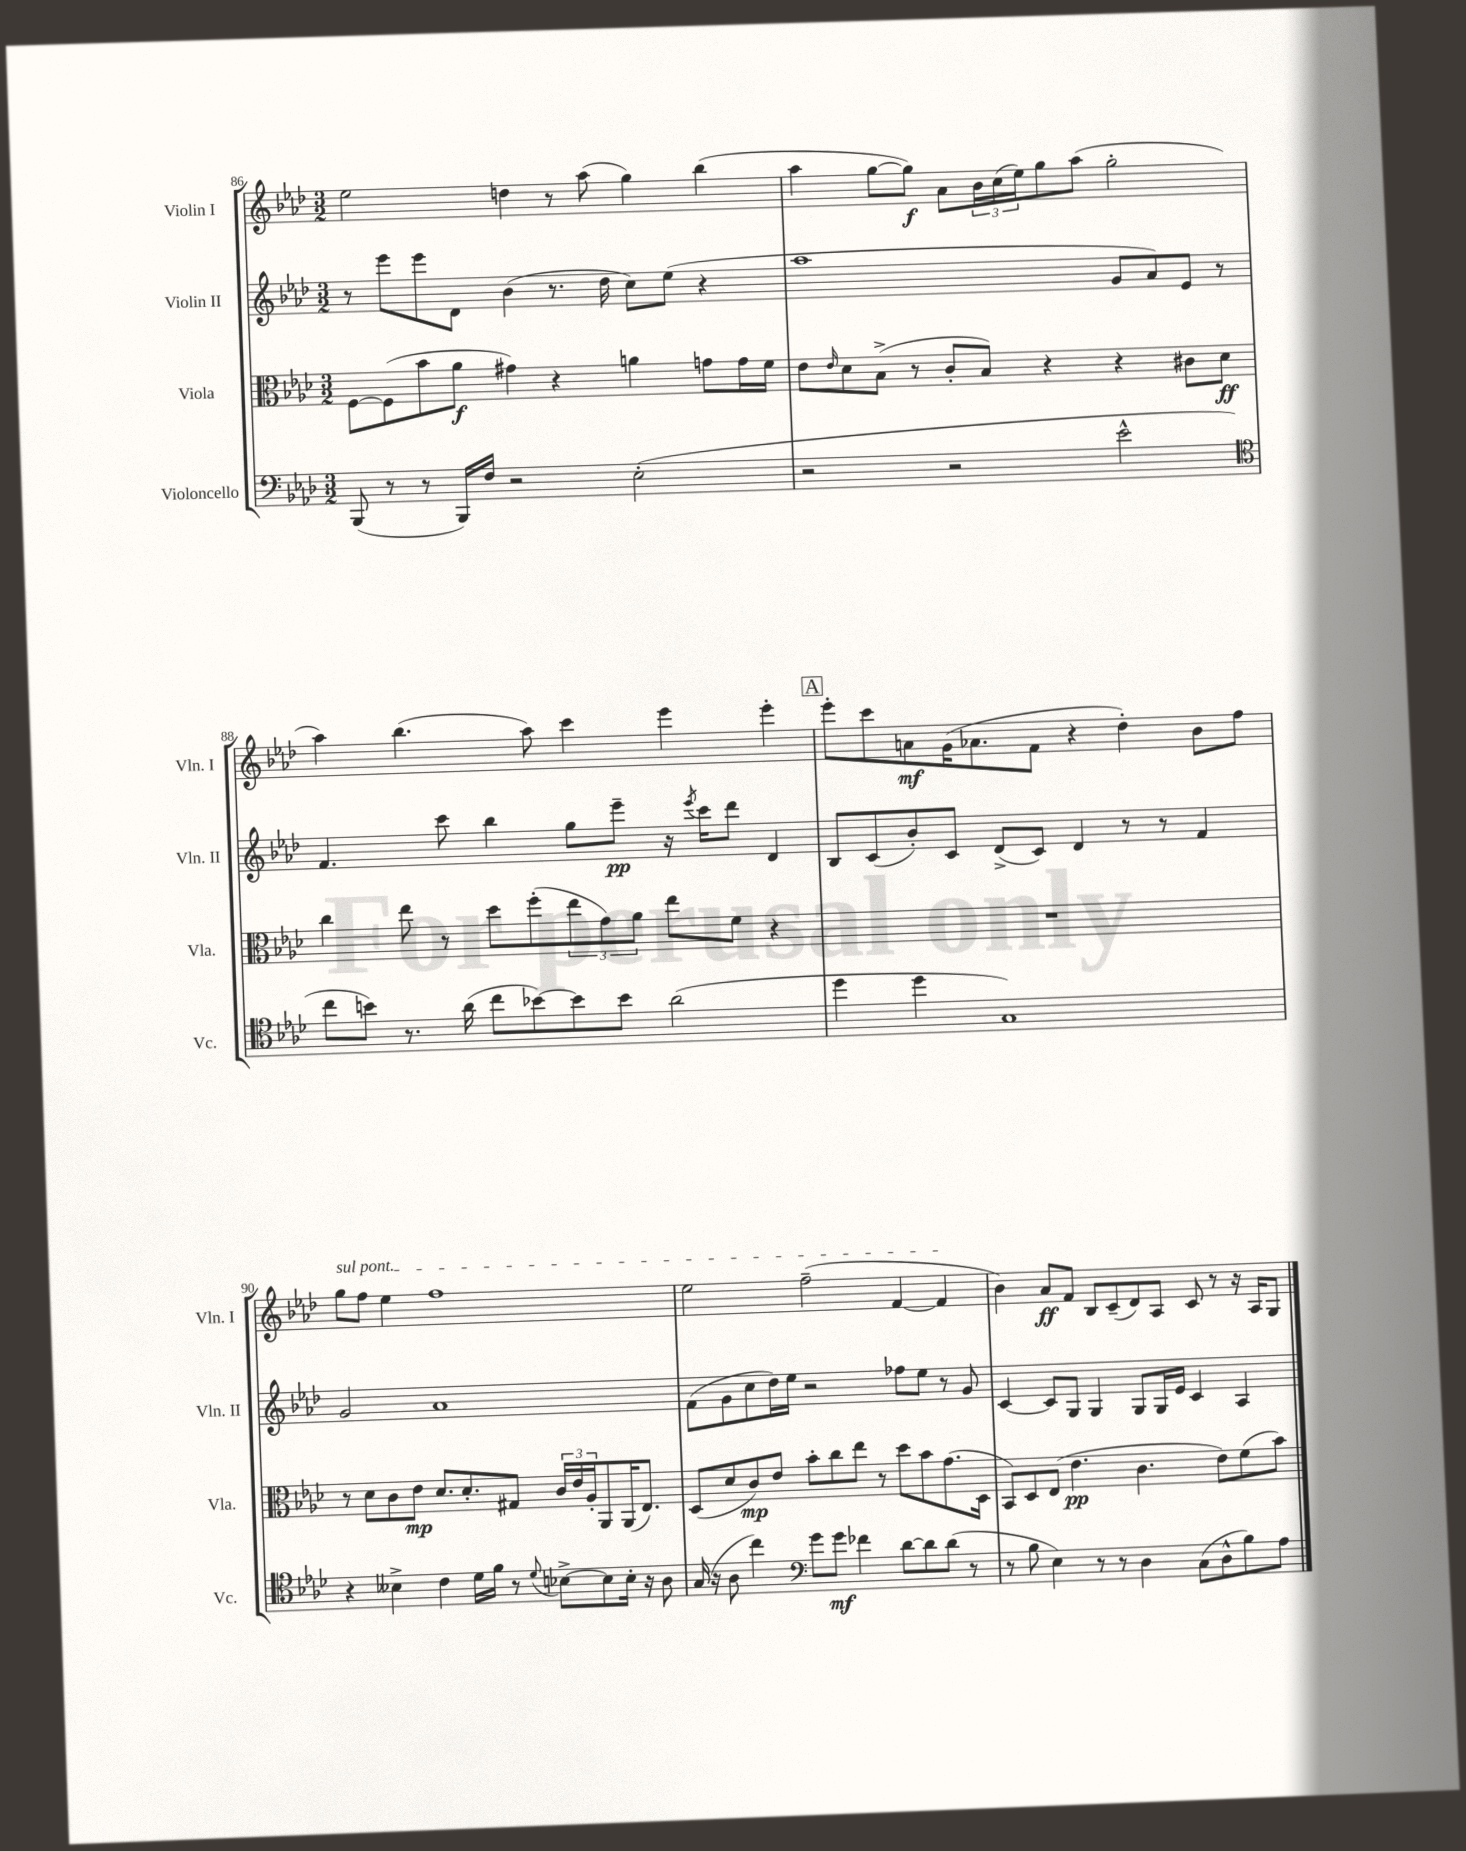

**kern	**dynam	**kern	**dynam	**kern	**dynam	**kern	**dynam
*part4	*part4	*part3	*part3	*part2	*part2	*part1	*part1
*staff4	*staff4	*staff3	*staff3	*staff2	*staff2	*staff1	*staff1
*I"Violoncello	*	*I"Viola	*	*I"Violin II	*	*I"Violin I	*
*I'Vc.	*	*I'Vla.	*	*I'Vln. II	*	*I'Vln. I	*
*clefF4	*	*clefC3	*	*clefG2	*	*clefG2	*
*k[b-e-a-d-]	*	*k[b-e-a-d-]	*	*k[b-e-a-d-]	*	*k[b-e-a-d-]	*
*M3/2	*	*M3/2	*	*M3/2	*	*M3/2	*
=86	=86	=86	=86	=86	=86	=86	=86
(8BBB-/	.	[8F\L	.	8r	.	2ee-\	.
8r	.	(8F\]	.	8eee-\L	.	.	.
8r	.	8b-\	.	8eee-\	.	.	.
16BBB-/LL)	.	8a-\J	f	8d-\J	.	.	.
16F/JJ	.	.	.	.	.	.	.
2r	.	4g#X\)	.	(4b-\	.	4ddn\	.
.	.	4r	.	8.r	.	8r	.
.	.	.	.	.	.	(8aa-\	.
.	.	.	.	16dd-\	.	.	.
(2E-'\	.	4an\	.	8cc\L)	.	4gg\)	.
.	.	.	.	(8ee-\J	.	.	.
.	.	8gn\L	.	4r	.	(4bb-\	.
.	.	16g\L	.	.	.	.	.
.	.	16f\JJ	.	.	.	.	.
=87	=87	=87	=87	=87	=87	=87	=87
2r	.	8e-\L	.	1aa-	.	4aa-\	.
.	.	16qqe-/	.	.	.	.	.
.	.	8d-\	.	.	.	.	.
.	.	(8B-^\J	.	.	.	[8gg\L	.
.	.	8r	.	.	.	8gg\J])	f
2r	.	8c'/L	.	.	.	8a-\L	.
.	.	8B-/J)	.	.	.	24b-\L	.
.	.	.	.	.	.	(24cc\	.
.	.	.	.	.	.	24ee-\J)	.
.	.	4r	.	.	.	8gg\	.
.	.	.	.	.	.	(8aa-\J	.
2e-^^\	.	4r	.	8g/L	.	2gg'\	.
.	.	.	.	8a-/)	.	.	.
.	.	8c#X\L	.	8e-/J	.	.	.
.	.	8d-\J	ff	8r	.	.	.
!!LO:LB:g=z
=88	=88	=88	=88	=88	=88	=88	=88
*clefC4	*	*	*	*	*	*	*
8cc\L	.	4cc\	.	4.f/	.	4aa-\)	.
8bn\J)	.	.	.	.	.	.	.
8.r	.	8ee-\	.	.	.	(4.bb-\	.
.	.	8r	.	8ccc\	.	.	.
(16a-\	.	.	.	.	.	.	.
8cc\L	.	8dd-\L	.	4bb-\	.	.	.
[8b-X\)	.	(8ff'\	.	.	.	8aa-\)	.
8b-\]	.	12ee-\	.	8gg\L	.	4ccc\	.
.	.	12g\)	.	.	.	.	.
8b-\J	.	.	.	8eee-~\J	pp	.	.
.	.	12a-\J	.	.	.	.	.
(2a-\	.	8ee-\L	.	16r	.	4eee-\	.
.	.	.	.	8qeee-/	.	.	.
.	.	.	.	16ccc\KL	.	.	.
.	.	8f\J	.	8ddd-\J	.	.	.
.	.	4r	.	4d-/	.	4eee-'\	.
!!LO:REH:place=s1:t=A
=89	=89	=89	=89	=89	=89	=89	=89
4dd-\	.	1.r	.	8B-/L	.	8eee-'\L	.
.	.	.	.	(8c/	.	8ccc\	.
4dd-\	.	.	.	8b-'/)	.	8an\	mf
.	.	.	.	8c/J	.	(16g\K	.
.	.	.	.	.	.	8.a-X\	.
1G)	.	.	.	(8d-^/L	.	.	.
.	.	.	.	8c/J)	.	8f\J	.
.	.	.	.	4d-/	.	4r	.
.	.	.	.	8r	.	4dd-'\)	.
.	.	.	.	8r	.	.	.
.	.	.	.	4f/	.	8b-\L	.
.	.	.	.	.	.	8ff\J	.
!!LO:LB:g=z
=90	=90	=90	=90	=90	=90	=90	=90
!	!	!	!	!	!	!LO:TX:a:i:t=sul pont.	!
4r	.	8r	.	2g/	.	8gg\L	.
.	.	8d-\L	.	.	.	8ff\J	.
4B--X^\	.	8c\	.	.	.	4ee-\	.
.	.	8e-\J	mp	.	.	.	.
4c\	.	8.d-/L	.	1a-	.	1ff	.
.	.	8.d-'/	.	.	.	.	.
16d-\LL	.	.	.	.	.	.	.
16f\JJ	.	.	.	.	.	.	.
8r	.	8G#X/J	.	.	.	.	.
8qqd-/	.	.	.	.	.	.	.
[8B-X^\L	.	24c/LL	.	.	.	.	.
.	.	24e-/	.	.	.	.	.
.	.	24A-'/J	.	.	.	.	.
8B-\]	.	8AA-/	.	.	.	.	.
16B-'\Jk	.	(16AA-/K	.	.	.	.	.
16r	.	8.E-/J)	.	.	.	.	.
8A-\	.	.	.	.	.	.	.
=91	=91	=91	=91	=91	=91	=91	=91
(16G/	.	(8D-/L	.	(8f\L	.	2ee-\	.
16r	.	.	.	.	.	.	.
8A-\	.	8d-/	.	8g\	.	.	.
4cc\)	.	8c/)	mp	8cc\	.	.	.
.	.	8e-/J	.	16dd-\L)	.	.	.
.	.	.	.	16ee-\JJ	.	.	.
*clefF4	*	*	*	*	*	*	*
8g\L	.	8b-'\L	.	2r	.	(2ff~\	.
8g\J	mf	8cc\	.	.	.	.	.
4f-X\	.	8ee-\J	.	.	.	.	.
.	.	8r	.	.	.	.	.
[8d-\L	.	8dd-\L	.	8ff-X\L	.	[4f/	.
8d-\]	.	8b-\	.	8ee-\J	.	.	.
(8d-\J	.	(8.g\	.	8r	.	4f/]	.
8r	.	.	.	8g/	.	.	.
.	.	16D-\Jk	.	.	.	.	.
=92	=92	=92	=92	=92	=92	=92	=92
8r	.	8BB-/L)	.	[4c/	.	4b-\)	.
8B-\	.	8D-/	.	.	.	.	.
4E-\)	.	(8E-/J	.	8c/L]	.	8a-/L	ff
.	.	4.e-\	pp	8G/J	.	8f/J	.
8r	.	.	.	4G/	.	8B-/L	.
8r	.	.	.	.	.	(8c~/	.
4D-\	.	4.c\	.	8G/L	.	8d-/)	.
.	.	.	.	16G/L	.	8A-/J	.
.	.	.	.	16e-/JJ	.	.	.
(8C\L	.	.	.	4c/	.	8c/	.
8D-^^\	.	8e-\L)	.	.	.	8r	.
8B-\)	.	(8f\	.	4A-/	.	16r	.
.	.	.	.	.	.	16A-/KL	.
8A-\J	.	8b-\J)	.	.	.	8G/J	.
==	==	==	==	==	==	==	==
*-	*-	*-	*-	*-	*-	*-	*-
